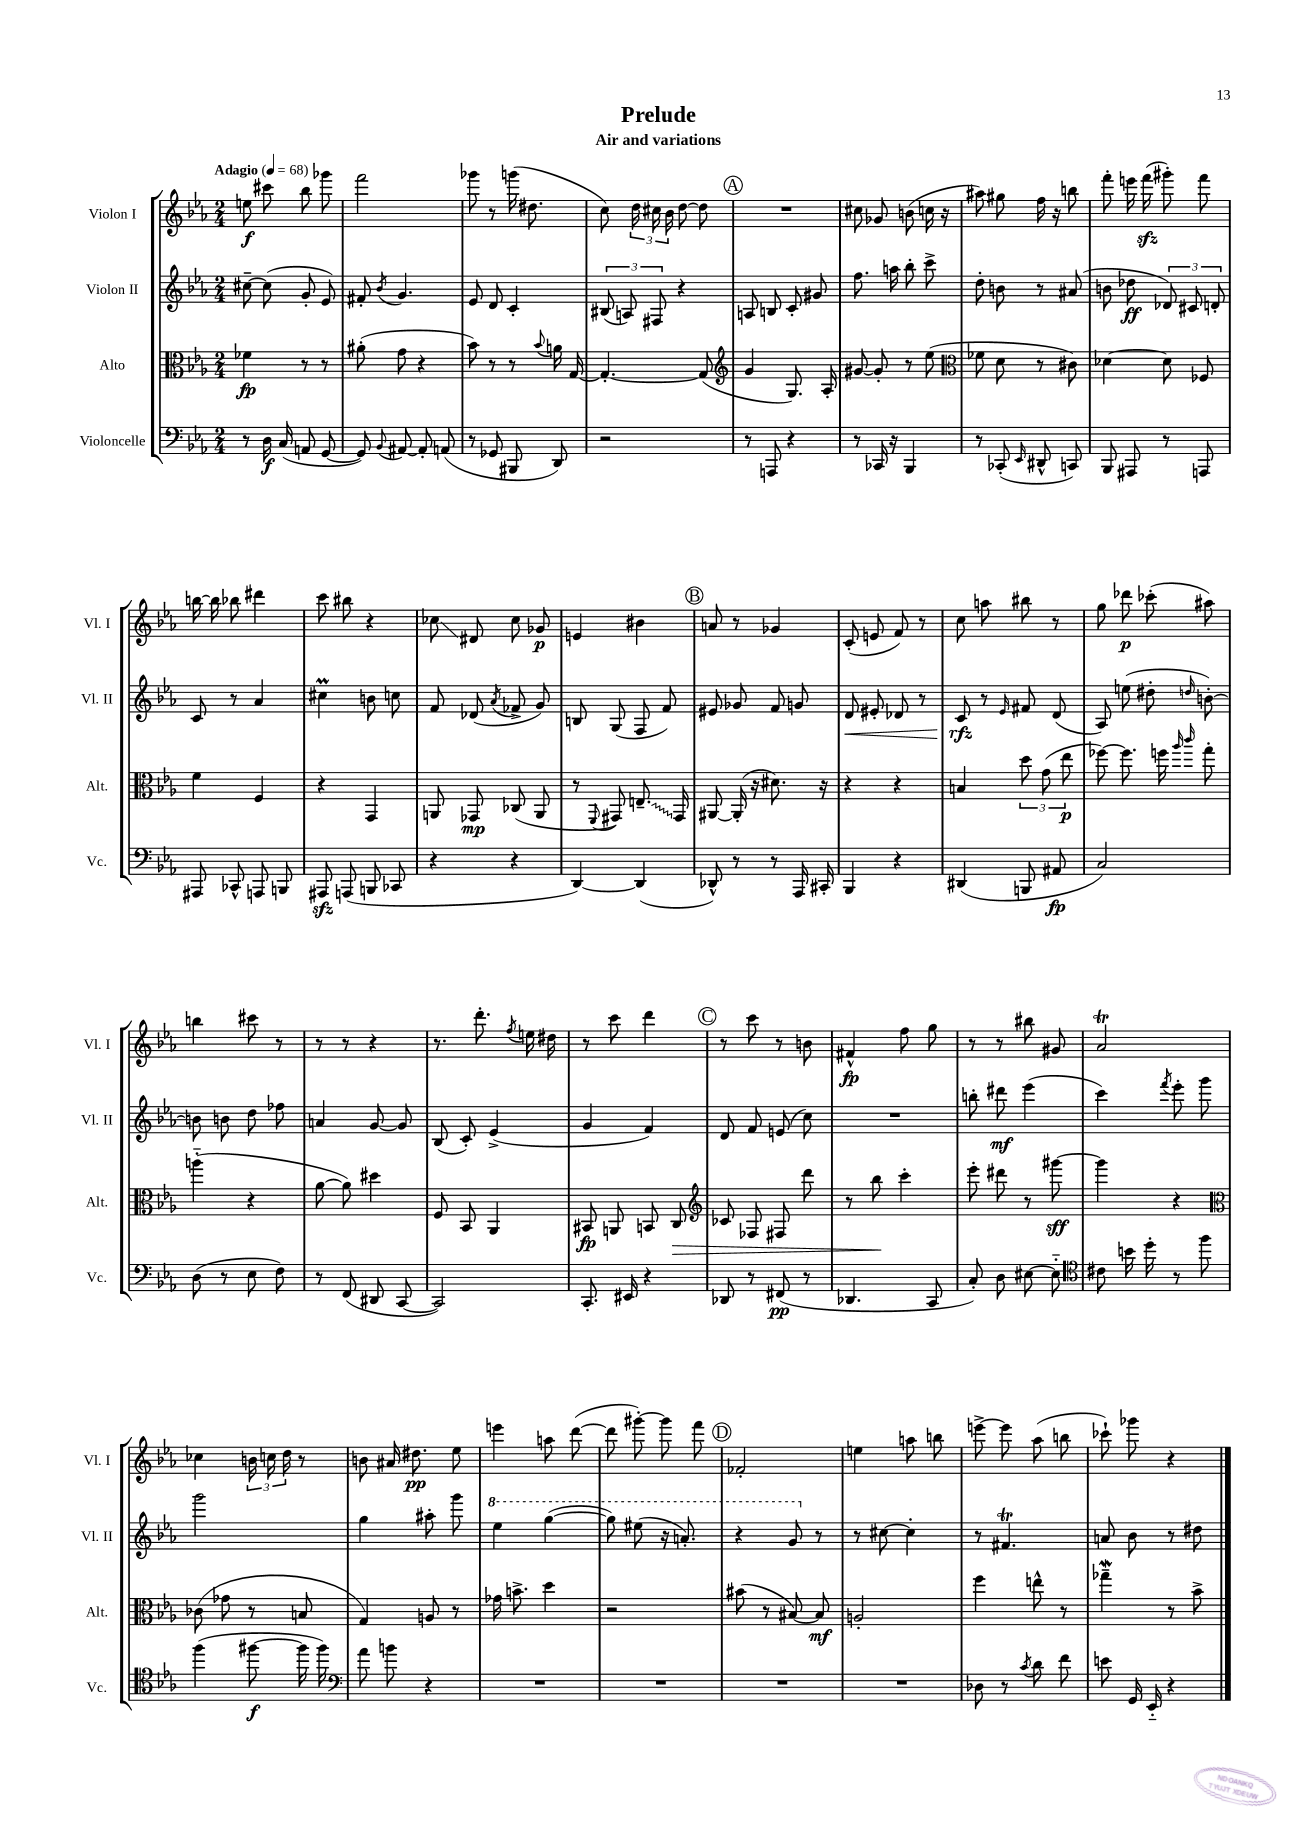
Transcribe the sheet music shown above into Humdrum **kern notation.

**kern	**kern	**kern	**kern
*staff4	*staff3	*staff2	*staff1
*clefF4	*clefC3	*clefG2	*clefG2
*k[b-e-a-]	*k[b-e-a-]	*k[b-e-a-]	*k[b-e-a-]
*M2/4	*M2/4	*M2/4	*M2/4
*MM68	*MM68	*MM68	*MM68
8r	4f-	[8cc#~	8ee
16D	.	(8cc#]	8ccc#
(16C	.	.	.
8AA	8r	8g'	8bb-
[8GG	8r	8e-)	8ggg-
=	=	=	=
8GG])	(8a#'	8f#'	2fff
8qqBB-	.	8qb-	.
[8AA#	8g	4.g	.
8AA#']	4r	.	.
(8AA	.	.	.
=	=	=	=
8r	8b-)	8e-	8ggg-
8GG-	8r	8d	8r
8BBB#	8r	4c'	(16ggg
.	.	.	8.dd#
.	8qqb-	.	.
8DD)	16a	.	.
.	[16G	.	.
=	=	=	=
2r	4.G'_	(12B#	8cc)
.	.	12A)	.
.	.	.	24dd
.	.	12F#	24cc#
.	.	.	24b-
.	.	4r	[8dd
.	(8G]	.	8dd]
=	=	=	=
*	*clefG2	*	*
8r	4g	8A	2r
8AAA	.	8B	.
4r	8.G)	8c'	.
.	.	8g#	.
.	16A-'	.	.
=	=	=	=
8r	[8g#	8.ff	8cc#
16CC-	8g#']	.	8g-
16r	.	16aa	.
4BBB-	8r	8bb-'	(8b
.	(8ee-	8ccc^	16cc
.	.	.	16r
=	=	=	=
*	*clefC3	*	*
8r	8f-	8dd'	8aa#)
(8CC-'	8d	8b	8gg#
16qqEE-	.	.	.
8DD#^^	8r	8r	16ff
.	.	.	16r
8CC)	8c#)	(8a#	8bb
=	=	=	=
8BBB-	[4d-	8b	8fff'
8AAA#	.	8dd-	16eee
.	.	.	(16fff
8r	8d-]	12d-)	8ggg#')
.	.	12c#	.
8AAA	8F-	.	8fff
.	.	12d'	.
=	=	=	=
8AAA#	4f	8c	[16bb
.	.	.	16bb]
8CC-^^	.	8r	8bb-
8AAA	4F	4a-	4ddd#
8BBB	.	.	.
=	=	=	=
8AAA#	4r	4cc#	8ccc
(8AAA	.	.	8bb#
8BBB	4GG	8b	4r
8CC-	.	8cc	.
=	=	=	=
4r	8AA	8f	8cc-
.	8GG-	(8d-	8d#
.	.	8qa-	.
4r	(8C-	8f-^	8cc-
.	8AA	8g)	8g-
=	=	=	=
[4DD)	8r	8B	4e
.	8qqFF	.	.
.	8GG#)	(8G	.
(4DD]	8.E~	8F	4b#
.	.	8f)	.
.	16GG#	.	.
=	=	=	=
8DD-^^)	[8AA#	8e#	8a
8r	(16AA#']	8g-	8r
.	16r	.	.
8r	8.d#)	8f	4g-
16AAA-	.	8g	.
16CC#'	16r	.	.
=	=	=	=
4BBB-	4r	8d	(8c'
.	.	8e#'	8e
4r	4r	8d-	8f)
.	.	8r	8r
=	=	=	=
(4DD#	4B	8c	8cc
.	.	8r	8aa
.	.	16qqe-	.
8BBB	12dd	8f#	8bb#
.	(12g	.	.
8AA#	.	(8d	8r
.	12ee-	.	.
=	=	=	=
2C)	[8ff-)	8A-)	8gg
.	8.ff-]	(8ee	8ddd-
.	.	8dd#'	(8ccc-'
.	16ff	.	.
.	16qqaa-	.	.
.	16qqccc	16qqdd	.
.	8gg'	[8b')	8aa#)
=	=	=	=
(8D	(4aa'~	8b]	4bb
8r	.	8b	.
8E-	4r	8dd	8ccc#
8F)	.	8ff-	8r
=	=	=	=
8r	[8a-	4a	8r
(8FF	8a-])	.	8r
8DD#	4dd#	[8g	4r
[8CC	.	8g]	.
=	=	=	=
2CC])	8F	(8B-	8.r
.	8BB-	8c')	.
.	.	.	8.ddd'
.	4AA-	(4e-^	.
.	.	.	8qff
.	.	.	16ee
.	.	.	16dd#
=	=	=	=
8.CC'	8BB#	4g	8r
.	8AA	.	8ccc
16EE#	.	.	.
4r	8BB	4f)	4ddd
.	8C	.	.
=	=	=	=
*	*clefG2	*	*
8DD-	8c-	8d	8r
8r	8F-	8f	8ccc
(8FF#	8F#	(8e	8r
8r	8ddd	8cc)	8b
=	=	=	=
4.DD-	8r	2r	4f#^^
.	8bb-	.	.
.	4ccc'	.	8ff
8CC	.	.	8gg
=	=	=	=
8C')	8eee-'	8bb'	8r
8D	8ddd#	8ddd#	8r
[8E#	8r	(4eee-	8bb#
8E#'~]	[8ggg#	.	8g#
=	=	=	=
*clefC4	*	*	*
8c#	4ggg#]	4ccc)	2a-
16b	.	.	.
16dd'	.	.	.
.	.	8qfff	.
8r	4r	8eee-'	.
8ff	.	8ggg	.
=	=	=	=
*	*clefC3	*	*
(4ff	(8c-	2ggg	4cc-
.	8g-	.	.
[8ff#	8r	.	24b
.	.	.	24cc
.	.	.	24dd
16ff#]	8B	.	8r
16ff#)	.	.	.
=	=	=	=
*clefF4	*	*	*
8a-	4G)	4gg	8b
8b	.	.	16a#
.	.	.	8.dd#
4r	8A	8aa#'	.
.	8r	8ggg	8ee-
=	=	=	=
2r	16g-	4eee-	4eee
.	8.b^	.	.
.	4dd	([4ggg	8aa
.	.	.	([8ddd
=	=	=	=
2r	2r	8ggg])	8ddd]
.	.	(8eee#	[8ggg#')
.	.	16r	8ggg#]
.	.	8.aa')	.
.	.	.	8fff
=	=	=	=
2r	(8b#	4r	2f-'
.	8r	.	.
.	[8B#)	8gg	.
.	8B#]	8r	.
=	=	=	=
2r	2A'	8r	4ee
.	.	[8cc#	.
.	.	4cc#']	8aa
.	.	.	8bb
=	=	=	=
8D-	4ff	8r	[8eee^
8r	.	4.f#	8eee]
8qc	.	.	.
8d	8ee^^	.	(8aa-
8f	8r	.	8bb
=	=	=	=
8e	4gg-~	8a	8ccc-`)
16GG	.	8b-	8ggg-
16EE-'~	.	.	.
4r	8r	8r	4r
.	8b-^	8dd#	.
==	==	==	==
*-	*-	*-	*-
